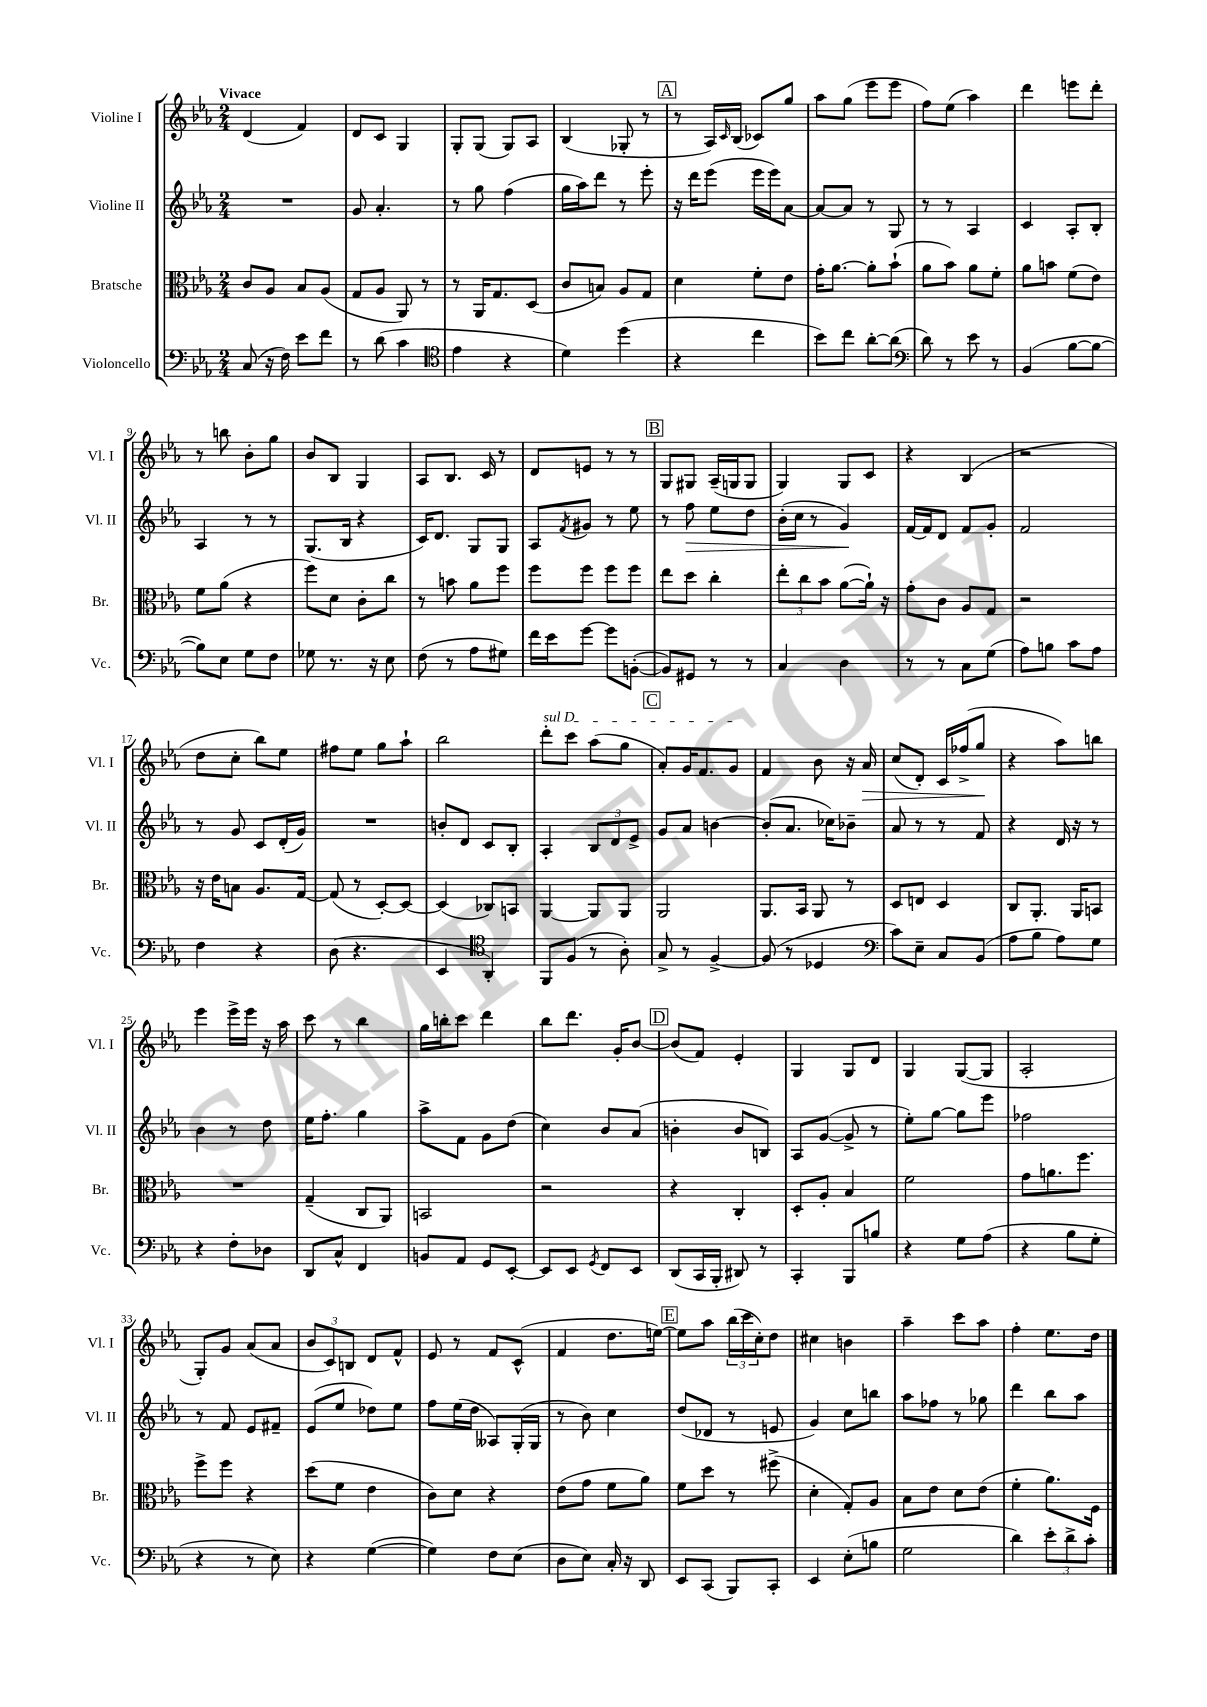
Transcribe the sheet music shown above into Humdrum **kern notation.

**kern	**kern	**kern	**dynam	**kern	**dynam
*part4	*part3	*part2	*part2	*part1	*part1
*staff4	*staff3	*staff2	*staff2	*staff1	*staff1
*I"Violoncello	*I"Bratsche	*I"Violine II	*	*I"Violine I	*
*I'Vc.	*I'Br.	*I'Vl. II	*	*I'Vl. I	*
*clefF4	*clefC3	*clefG2	*	*clefG2	*
*k[b-e-a-]	*k[b-e-a-]	*k[b-e-a-]	*	*k[b-e-a-]	*
*M2/4	*M2/4	*M2/4	*	*M2/4	*
=1	=1	=1	=1	=1	=1
!	!	!	!	!LO:TX:a:B:t=Vivace	!
(8C/	8c/L	2r	.	(4d/	.
16r	8A-/J	.	.	.	.
16F\)	.	.	.	.	.
8e-\L	8B-/L	.	.	4f/)	.
8f\J	(8A-/J	.	.	.	.
=2	=2	=2	=2	=2	=2
8r	8G/L	8g/	.	8d/L	.
(8d\	8A-/J	4.a-'/	.	8c/J	.
4c\	8AA-/)	.	.	4G/	.
.	8r	.	.	.	.
=3	=3	=3	=3	=3	=3
*clefC4	*	*	*	*	*
4e-\	8r	8r	.	8G'/L	.
.	16AA-/KL	8gg\	.	(8G/J	.
.	8.G/	.	.	.	.
4r	.	(4ff\	.	8G/L)	.
.	(8D/J	.	.	8A-/J	.
=4	=4	=4	=4	=4	=4
4d\)	8c/L	16gg\LL	.	(4B-/	.
.	.	16aa-\J)	.	.	.
.	8Bn/J)	8ddd\J	.	.	.
(4dd\	8A-/L	8r	.	8G-X'/	.
.	8G/J	8eee-'\	.	8r	.
!!LO:REH:place=s1:t=A
=5	=5	=5	=5	=5	=5
4r	4d\	16r	.	8r	.
.	.	16ddd\KL	.	.	.
.	.	(8eee-\J	.	16A-/LL)	.
.	.	.	.	16qqc/	.
.	.	.	.	(16B-/JJ	.
4cc\	8f'\L	16eee-\LL	.	8c-X/L)	.
.	.	16eee-\J)	.	.	.
.	8e-\J	[8a-\J	.	8gg/J	.
=6	=6	=6	=6	=6	=6
8b-\L)	16g'\KL	8a-/L_	.	8aa-\L	.
.	[8.a-\J	.	.	.	.
8cc\J	.	8a-/J]	.	(8gg\J	.
[8a-'\L	8a-'\L]	8r	.	8eee-\L	.
(8a-\J]	(8b-`\J	8G/	.	8eee-\J	.
=7	=7	=7	=7	=7	=7
*clefF4	*	*	*	*	*
8d\)	8a-\L	8r	.	8ff\L)	.
8r	8b-\J)	8r	.	(8ee-\J	.
8e-\	8a-\L	4A-/	.	4aa-\)	.
8r	8f'\J	.	.	.	.
=8	=8	=8	=8	=8	=8
(4BB-/	8a-\L	4c/	.	4ddd\	.
.	8bn\J	.	.	.	.
[8B-\L	(8f\L	8A-'/L	.	8eeen\L	.
8B-\J_	8e-\J)	8B-'/J	.	8ddd'\J	.
!!LO:LB:g=z
=9	=9	=9	=9	=9	=9
8B-\L])	8f\L	4A-/	.	8r	.
8E-\J	(8a-\J	.	.	8bbn\	.
8G\L	4r	8r	.	8b-'\L	.
8F\J	.	8r	.	8gg\J	.
=10	=10	=10	=10	=10	=10
8G-X\	8ff\L)	(8.G/L	.	8b-/L	.
8.r	8d\J	.	.	8B-/J	.
.	.	16B-/Jk	.	.	.
.	8c'\L	4r	.	4G/	.
16r	.	.	.	.	.
8E-\	8cc\J	.	.	.	.
=11	=11	=11	=11	=11	=11
(8F\	8r	16c/KL)	.	8A-/L	.
.	.	8.d/J	.	.	.
8r	8bn\	.	.	8.B-/J	.
8A-\L	8a-\L	8G/L	.	.	.
.	.	.	.	16c/	.
8G#X\J)	8ff\J	8G/J	.	8r	.
=12	=12	=12	=12	=12	=12
16f\LL	8ff\L	8A-/L	.	8d/L	.
16e-\J	.	.	.	.	.
.	.	8qf/	.	.	.
[8g\J	8ff\J	8g#X/J	.	8en/J	.
8g\L]	8ff\L	8r	.	8r	.
([8BBn'\J	8ff\J	8ee-\	.	8r	.
!!LO:REH:place=s1:t=B
=13	=13	=13	=13	=13	=13
8BB/L])	8ee-\L	8r	.	8G/L	.
!	!	!	!LO:HP:b	!	!
8GG#X/J	8dd\J	8ff\	>	8G#X/J	.
8r	4cc'\	8ee-\L	.	(16A-~/LL	.
.	.	.	.	16Gn/J	.
8r	.	8dd\J	.	8G/J	.
=14	=14	=14	=14	=14	=14
4C/	12ee-'\L	(16b-'\LL	.	4G/)	.
.	.	16cc\JJ	.	.	.
.	12cc\	.	.	.	.
.	.	8r	.	.	.
.	12b-\J	.	.	.	.
4D\	([8a-\L	4g/)	.	8G/L	.
.	16a-`\Jk])	.	.	8c/J	.
.	16r	.	.	.	.
.	.	.	]	.	.
=15	=15	=15	=15	=15	=15
8r	8g'\L	[16f/LL	.	4r	.
.	.	16f/J]	.	.	.
8r	8c\J	8d/J	.	.	.
8C\L	8A-/L	8f/L	.	(4B-/	.
(8G\J	8G/J	8g'/J	.	.	.
=16	=16	=16	=16	=16	=16
8A-\L)	2r	2f/	.	2r	.
8Bn\J	.	.	.	.	.
8c\L	.	.	.	.	.
8A-\J	.	.	.	.	.
!!LO:LB:g=z
=17	=17	=17	=17	=17	=17
4F\	16r	8r	.	8dd\L	.
.	16e-\KL	.	.	.	.
.	8Bn\J	8g/	.	8cc'\J	.
4r	8.A-/L	8c/L	.	8bb-\L)	.
.	.	(16d'/L	.	8ee-\J	.
.	[16G/Jk	16g/JJ)	.	.	.
=18	=18	=18	=18	=18	=18
(8D\	(8G/]	2r	.	8ff#X\L	.
4.r	8r	.	.	8ee-\J	.
.	[8D'/L)	.	.	8gg\L	.
.	8D/J_	.	.	8aa-`\J	.
=19	=19	=19	=19	=19	=19
4EE-/	(4D/]	8bn'/L	.	2bb-\	.
.	.	8d/J	.	.	.
*clefC4	*	*	*	*	*
4AA-'/)	8C-X/L)	8c/L	.	.	.
.	8BBn/J	8B-'/J	.	.	.
=20	=20	=20	=20	=20	=20
!	!	!	!	!LO:TX:a:i:t=sul D	!
8FF/L	[4AA-/	4A-'/	.	8ddd'\L	.
(8F/J	.	.	.	8ccc\J	.
8r	8AA-/L]	12B-/L	.	(8aa-\L	.
.	.	12d/	.	.	.
8A-'\)	8AA-/J	.	.	8gg\J	.
.	.	12e-^/J	.	.	.
!!LO:REH:place=s1:t=C
=21	=21	=21	=21	=21	=21
8G^/	2AA-/	8g/L	.	8a-'/L)	.
8r	.	8a-/J	.	16g/K	.
.	.	.	.	8.f/	.
[4F^/	.	[4bn\	.	.	.
.	.	.	.	8g/J	.
=22	=22	=22	=22	=22	=22
(8F/]	8.AA-/L	(8b'/L]	.	4f/	.
8r	.	8.a-/J	.	.	.
.	16BB-/Jk	.	.	.	.
4D-X/	8AA-/	.	.	8b-\	.
.	.	16cc-X\KL)	.	.	.
.	8r	8b-X~\J	.	16r	.
!	!	!	!	!	!LO:HP:b
.	.	.	.	16a-/	>
=23	=23	=23	=23	=23	=23
*clefF4	*	*	*	*	*
8c\L)	8D/L	8a-/	.	(8cc/L	.
8E-~\J	8En/J	8r	.	8d'/J)	.
8C/L	4D/	8r	.	16c/LL	.
.	.	.	.	(16ff-X^/J	.
(8BB-/J	.	8f/	.	8gg/J	.
.	.	.	.	.	]
=24	=24	=24	=24	=24	=24
8A-\L	8C/L	4r	.	4r	.
8B-\J	8.AA-'/J	.	.	.	.
8A-\L)	.	16d/	.	8aa-\L)	.
.	16AA-/KL	16r	.	.	.
8G\J	8BBn/J	8r	.	8bbn\J	.
!!LO:LB:g=z
=25	=25	=25	=25	=25	=25
4r	2r	4b-\	.	4eee-\	.
8F'\L	.	8r	.	16eee-^\LL	.
.	.	.	.	16eee-\JJ	.
8D-X\J	.	8dd\	.	16r	.
.	.	.	.	16aa-\	.
=26	=26	=26	=26	=26	=26
8DD/L	(4G~/	16ee-\KL	.	8ccc\	.
.	.	8.ff'\J	.	.	.
8C^^/J	.	.	.	8r	.
4FF/	8C/L	4gg\	.	4bb-\	.
.	8AA-/J)	.	.	.	.
=27	=27	=27	=27	=27	=27
8BBn/L	2BBn/	8aa-^\L	.	16gg\LL	.
.	.	.	.	16bbn'\J	.
8AA-/J	.	8f\J	.	8ccc\J	.
8GG/L	.	8g\L	.	4ddd\	.
[8EE-'/J	.	(8dd\J	.	.	.
=28	=28	=28	=28	=28	=28
8EE-/L]	2r	4cc\)	.	8bb-\L	.
8EE-/J	.	.	.	8.ddd\J	.
8qGG/	.	.	.	.	.
8FF/L	.	8b-/L	.	.	.
.	.	.	.	16g'/KL	.
8EE-/J	.	(8a-/J	.	[8b-/J	.
!!LO:REH:place=s1:t=D
=29	=29	=29	=29	=29	=29
(8DD/L	4r	4bn'\	.	(8b-/L]	.
16CC/L	.	.	.	8f/J)	.
16BBB-'/JJ	.	.	.	.	.
8DD#X/)	4C'/	8b/L	.	4e-'/	.
8r	.	8Bn/J)	.	.	.
=30	=30	=30	=30	=30	=30
4CC'/	8D'/L	8A-/L	.	4G/	.
.	8A-'/J	([8g/J	.	.	.
8BBB-/L	4B-/	8g^/]	.	8G/L	.
8Bn/J	.	8r	.	8d/J	.
=31	=31	=31	=31	=31	=31
4r	2f\	8ee-'\L)	.	4G/	.
.	.	[8gg\J	.	.	.
8G\L	.	8gg\L]	.	([8G/L	.
(8A-\J	.	8eee-\J	.	8G/J]	.
=32	=32	=32	=32	=32	=32
4r	8g\L	2ff-X\	.	2A-'/	.
.	8.an\	.	.	.	.
8B-\L	.	.	.	.	.
.	8.ff\J	.	.	.	.
8G'\J	.	.	.	.	.
!!LO:LB:g=z
=33	=33	=33	=33	=33	=33
4r	8ff^\L	8r	.	8G'/L)	.
.	8ff\J	8f/	.	8g/J	.
8r	4r	8e-/L	.	(8a-/L	.
8E-\)	.	8f#X~/J	.	8a-/J	.
=34	=34	=34	=34	=34	=34
4r	(8dd\L	(8e-/L	.	12b-/L	.
.	.	.	.	12c/)	.
.	8f\J	8ee-/J	.	.	.
.	.	.	.	12Bn/J	.
([4G\	4e-\	8dd-X\L)	.	8d/L	.
.	.	8ee-\J	.	8f^^/J	.
=35	=35	=35	=35	=35	=35
4G\])	8c\L)	8ff\L	.	8e-/	.
.	8d\J	(16ee-\L	.	8r	.
.	.	16dd\JJ	.	.	.
8F\L	4r	8A--X/L)	.	8f/L	.
(8E-\J	.	(16G'/L	.	(8c^^/J	.
.	.	16G/JJ	.	.	.
=36	=36	=36	=36	=36	=36
8D\L	(8e-\L	8r	.	4f/	.
8E-\J)	8g\J	8b-\)	.	.	.
16C'/	8f\L	4cc\	.	8.dd\L	.
16r	.	.	.	.	.
8DD/	8a-\J)	.	.	.	.
.	.	.	.	[16een\Jk)	.
!!LO:REH:place=s1:t=E
=37	=37	=37	=37	=37	=37
8EE-/L	8f\L	(8dd/L	.	8ee\L]	.
(8CC/J	8dd\J	8d-X/J	.	8aa-\J	.
8BBB-/L)	8r	8r	.	(24bb-\LL	.
.	.	.	.	24ccc\	.
.	.	.	.	24cc'\J)	.
8CC'/J	(8ff#X^\	8en/	.	8dd\J	.
=38	=38	=38	=38	=38	=38
4EE-/	4d'\	4g/)	.	4cc#X\	.
(8E-'\L	8G'/L)	8cc\L	.	4bn\	.
8Bn\J	8A-/J	8bbn\J	.	.	.
=39	=39	=39	=39	=39	=39
2G\	8B-\L	8aa-\L	.	4aa-~\	.
.	8e-\J	8ff-X\J	.	.	.
.	8d\L	8r	.	8ccc\L	.
.	(8e-\J	8gg-X\	.	8aa-\J	.
=40	=40	=40	=40	=40	=40
4d\)	4f'\	4ddd\	.	4ff'\	.
12e-'\L	8.a-\L)	8bb-\L	.	8.ee-\L	.
12d^\	.	.	.	.	.
.	.	8aa-\J	.	.	.
12c'\J	.	.	.	.	.
.	16F\Jk	.	.	16dd\Jk	.
==	==	==	==	==	==
*-	*-	*-	*-	*-	*-
